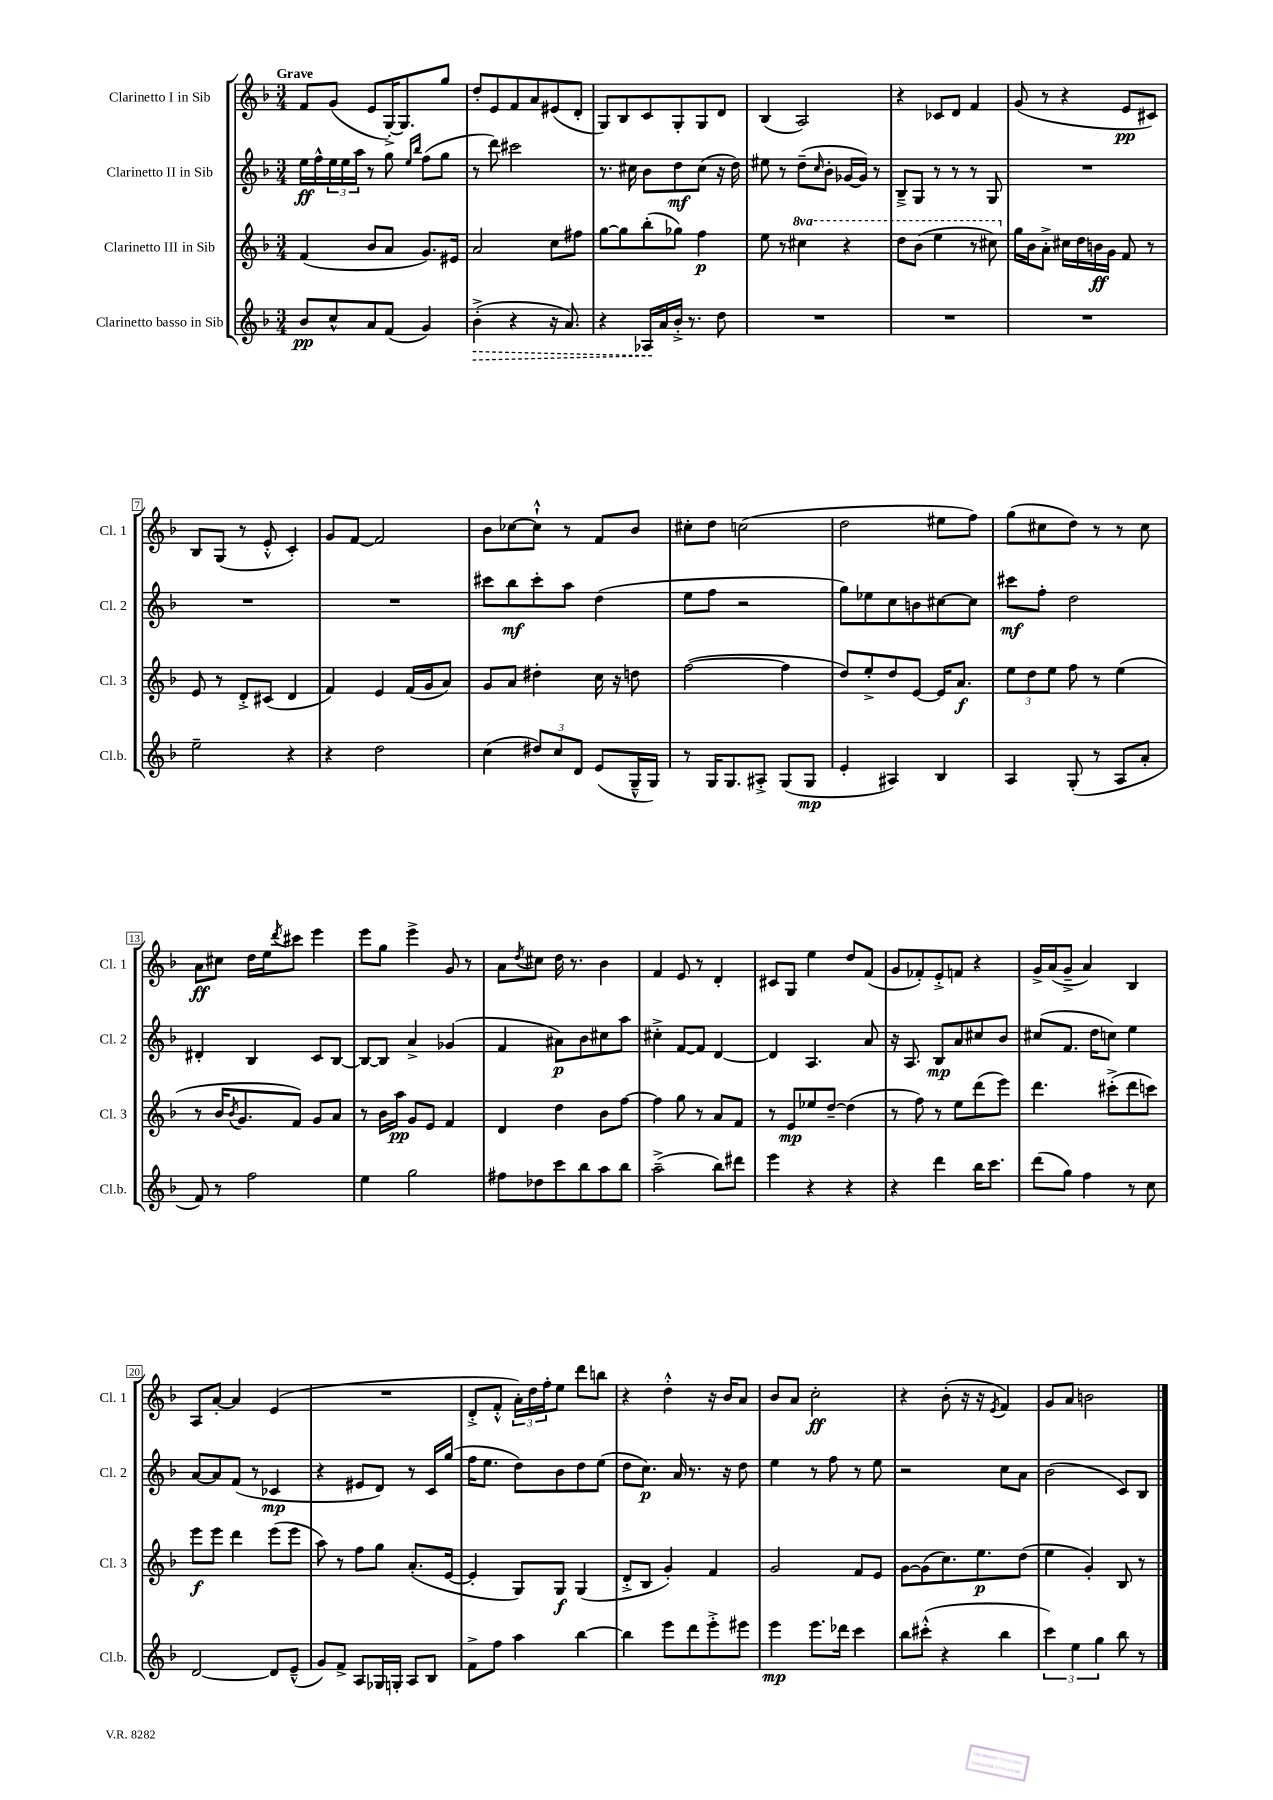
<<
\new StaffGroup <<
\new Staff = "s0" \with { instrumentName = "Clarinetto I in Sib" shortInstrumentName = "Cl. 1" } {
    \clef treble \key f \major \numericTimeSignature \time 3/4 \tempo "Grave"
    f'8 g'8( e'8 g16~-.->) g8. g''8 |
    d''8-. e'8 f'8 a'8 eis'8( d'8-. |
    g8) bes8 c'8 g8-. g8 d'8 |
    bes4( a2) |
    r4 ces'8 d'8 f'4 |
    g'8( r8 r4 e'8\pp cis'8) |
    bes8 g8( r8 e'8-.-^ c'4-.) |
    g'8 f'8~ f'2 |
    bes'8 ces''8~ ces''8-!-^ r8 f'8 bes'8 |
    cis''8-. d''8 c''2( |
    d''2 eis''8 f''8) |
    g''8( cis''8 d''8) r8 r8 cis''8 |
    a'8\ff cis''8 d''16 e''16 \acciaccatura { d'''8 } cis'''8 e'''4 |
    e'''8 g''8 e'''4-> g'8 r8 |
    a'8 \acciaccatura { d''8 } cis''8 d''16 r8. bes'4 |
    f'4 e'8 r8 d'4-. |
    cis'8 g8 e''4 d''8 f'8( |
    g'8 fes'8-.) e'8-.-> f'8 r4 |
    g'16-> a'16( g'8---> a'4) bes4 |
    a8 a'8~-. a'4 e'4( |
    R2. |
    d'8-.-> f'8-.-^ \tuplet 3/2 { a'16-.) d''16 f''16-. } e''8 d'''8 b''8 |
    r4 d''4-.-^ r16 bes'16 a'8 |
    bes'8 a'8 c''2-.\ff |
    r4 bes'8-.( r16 r16 \acciaccatura { e'8 } f'4) |
    g'8 a'8 b'2 \bar "|." |
}
\new Staff = "s1" \with { instrumentName = "Clarinetto II in Sib" shortInstrumentName = "Cl. 2" } {
    \clef treble \key f \major \numericTimeSignature \time 3/4
    e''16\ff f''16-^ \tuplet 3/2 { e''16 e''16 a''16 } r8 g''8 \grace { e''16 bes''16 } f''8( g''8 |
    r8 d'''8) cis'''2 |
    r8. cis''16 bes'8 d''8\mf cis''8( r16 d''16) |
    eis''8 r8 d''8--( \grace { c''16 } bes'8-. ges'16~ ges'16) r8 |
    bes8---> g8 r8 r8 r8 g8 |
    R2. |
    R2. |
    R2. |
    cis'''8 bes''8\mf cis'''8-. a''8 d''4( |
    e''8 f''8 r2 |
    g''8) ees''8 c''8 b'8 cis''8~ cis''8 |
    cis'''8\mf f''8-. d''2 |
    dis'4-. bes4 c'8 bes8~ |
    bes8~ bes8 a'4-> ges'4( |
    f'4 ais'8\p) bes'8 cis''8 a''8 |
    cis''4-.-> f'8~ f'8 d'4~ |
    d'4 a4. a'8 |
    r16 a8. bes8\mp a'8 cis''8 bes'8 |
    cis''8( f'8. d''16 c''8) e''4 |
    a'8~ a'8 f'8( r8 ces'4\mp |
    r4 eis'8 d'8) r8 c'16 g''16( |
    f''16 e''8. d''8) bes'8 d''8 e''8( |
    d''8 c''8.\p) a'16 r8. r16 d''8 |
    e''4 r8 f''8 r8 e''8 |
    r2 c''8 a'8 |
    bes'2( c'8) bes8 \bar "|." |
}
\new Staff = "s2" \with { instrumentName = "Clarinetto III in Sib" shortInstrumentName = "Cl. 3" } {
    \clef treble \key f \major \numericTimeSignature \time 3/4 \set Staff.ottavationMarkups = #ottavation-simple-ordinals
    f'4( bes'8 a'8 g'8.) eis'16 |
    a'2 c''8 fis''8 |
    g''8~ g''8 bes''8-.( ges''8) f''4\p |
    e''8 r8 \ottava #1 cis'''4 r4 |
    d'''8 bes''8( e'''4 r8 cis'''8) \ottava #0 |
    g''16 bes'16 a'8-.-> cis''16 d''16 b'16\ff g'16 f'8 r8 |
    e'8 r8 d'8-.-> cis'8( d'4 |
    f'4) e'4 f'16( g'16 a'8) |
    g'8 a'8 dis''4-. c''16 r16 d''8 |
    f''2~( f''4 |
    d''8) e''8-.-> d''8 e'8~ e'16 a'8.\f |
    \tuplet 3/2 { e''8 d''8 e''8 } f''8 r8 e''4( |
    r8 bes'16 \acciaccatura { bes'8 } g'8. f'8) g'8 a'8 |
    r8 bes'16 a''16\pp g'8 e'8 f'4 |
    d'4 d''4 bes'8 f''8~ |
    f''4 g''8 r8 a'8 f'8 |
    r8 e'8\mp ees''8 d''8~-- d''4( |
    r8 f''8) r8 e''8 d'''8( e'''8) |
    d'''4. cis'''8-.->( d'''8 c'''8) |
    e'''8\f e'''8 d'''4 e'''8( e'''8 |
    a''8) r8 f''8 g''8 a'8.-.( e'16~ |
    e'4-. g8) g8\f g4( |
    d'8-.-> bes8 g'4-.) f'4 |
    g'2 f'8 e'8 |
    g'8~ g'8( c''8.) e''8.\p d''8( |
    e''4 g'4-.) bes8 r8 \bar "|." |
}
\new Staff = "s3" \with { instrumentName = "Clarinetto basso in Sib" shortInstrumentName = "Cl.b." } {
    \clef treble \key f \major \numericTimeSignature \time 3/4
    bes'8\pp c''8-^ a'8 f'8( g'4) |
    \once \override Hairpin.style = #'dashed-line bes'4-.->\>( r4 r16 a'8.) |
    r4 aes16\! a'16 bes'16-.-> r8. d''8 |
    R2. |
    R2. |
    R2. |
    e''2-- r4 |
    r4 d''2 |
    c''4( \tuplet 3/2 { dis''8) c''8 d'8 } e'8( g16---^ g16) |
    r8 g16 g8. ais8-.-> g8( g8\mp |
    e'4-. ais4) bes4 |
    a4 g8-.( r8 a8 a'8-. |
    f'8) r8 f''2 |
    e''4 g''2 |
    fis''8 des''8 c'''8 bes''8 a''8 bes''8 |
    a''2--->( bes''8) dis'''8 |
    e'''4 r4 r4 |
    r4 d'''4 bes''16 c'''8. |
    d'''8( g''8) f''4 r8 c''8 |
    d'2~ d'8 e'8---^( |
    g'8) f'8-> a8 ges16 g16-. a8 bes8 |
    f'8-> f''8 a''4 bes''4~ |
    bes''4 e'''8 d'''8 e'''8-.-> eis'''8 |
    e'''4\mp e'''8. des'''16 c'''4 |
    bes''8 cis'''8-.-^( r4 bes''4 |
    \tuplet 3/2 { c'''4) e''4 g''4 } bes''8 r8 \bar "|." |
}
>>
>>
\layout { \context { \Score \override BarNumber.stencil = #(make-stencil-boxer 0.1 0.3 ly:text-interface::print) } }
